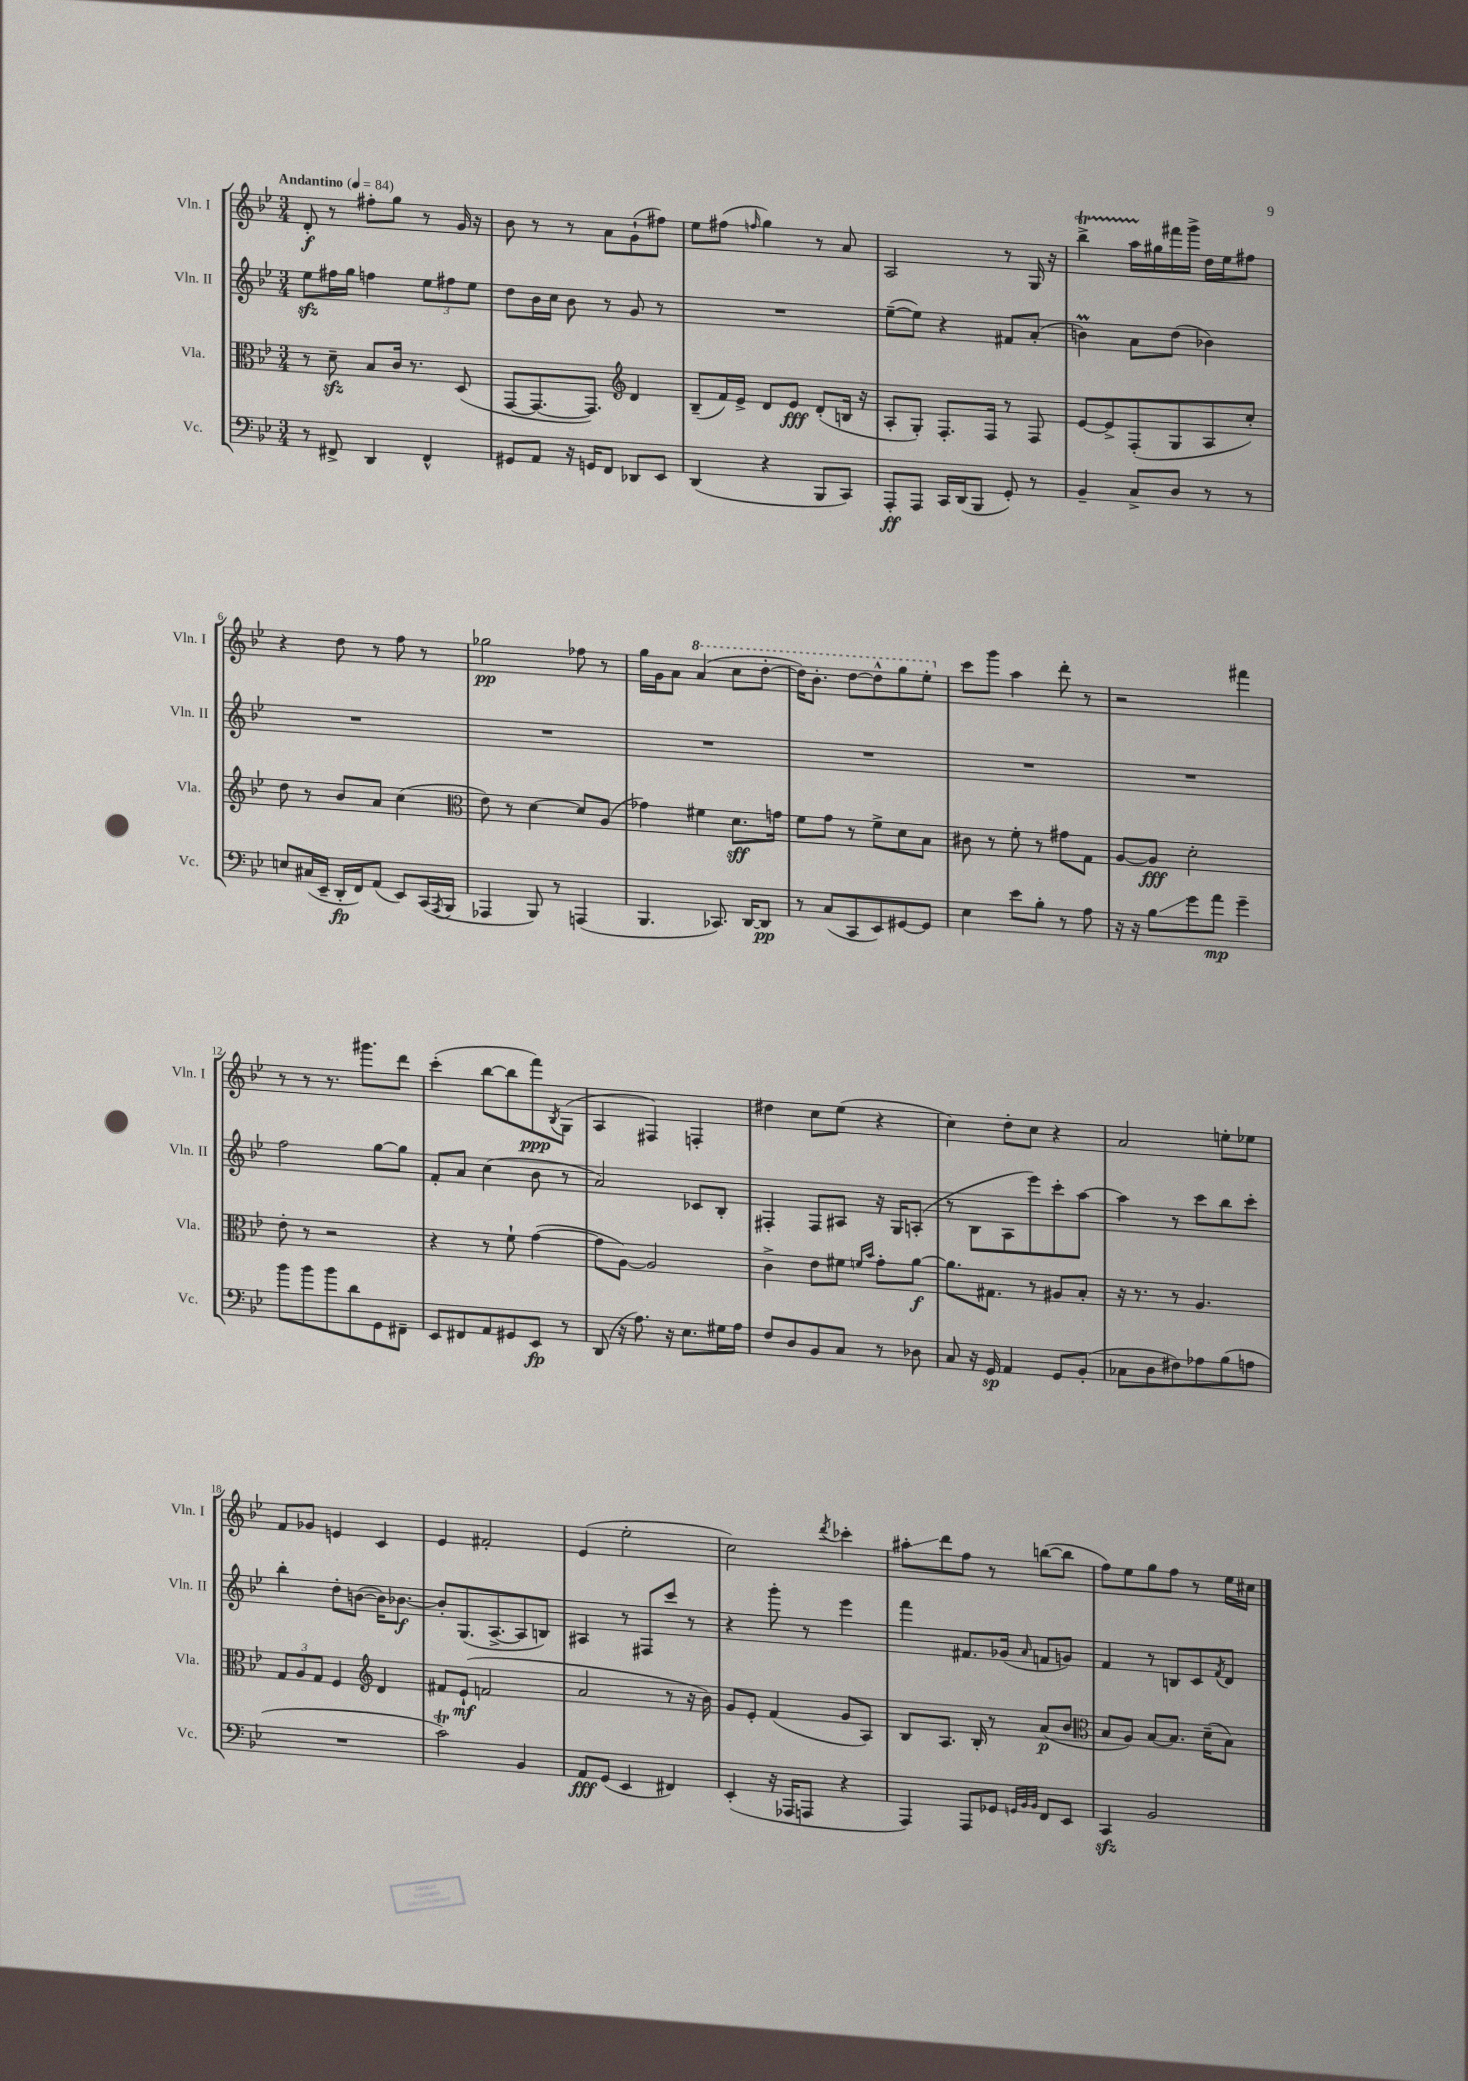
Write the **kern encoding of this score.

**kern	**kern	**kern	**kern
*staff4	*staff3	*staff2	*staff1
*clefF4	*clefC3	*clefG2	*clefG2
*k[b-e-]	*k[b-e-]	*k[b-e-]	*k[b-e-]
*M3/4	*M3/4	*M3/4	*M3/4
*MM84	*MM84	*MM84	*MM84
8r	8r	8ee-\L	8d'/
8FF#^/	8d~\	16ff#\L	8r
.	.	16gg\JJ	.
4DD/	8B-/L	4ff\	8ff#'\L
.	16c/Jk	.	8gg\J
.	8.r	.	.
4FF#^^/	.	12ee-\L	8r
.	.	12ff#\	.
.	(8D/	.	16g/
.	.	12ee-\J	.
.	.	.	16r
=	=	=	=
8GG#/L	[8GG/L	8dd\L	8b-\
8AA/J	8.GG/_	16b-\L	8r
.	.	16cc\JJ	.
16r	.	8b-\	8r
16GG/LK	8.GG/]J)	.	.
8FF/J	.	8r	8a\L
*	*clefG2	*	*
8DD-/L	4d/	8g/	(8g`\
8EE-/J	.	8r	8ff#\J)
=	=	=	=
(4DD/	(8B-~/L	2.r	8ee-\L
.	16f/L)	.	(8ff#\J
.	16e-^/JJ	.	.
.	.	.	16qqff/
4r	8d/L	.	4gg\)
.	8e-/J	.	.
8BBB-/L	(8d'/L	.	8r
8CC/J)	16B/Jk	.	8a/
.	16r	.	.
=	=	=	=
8AAA'/L	8A'/L	([8ee-~\L	2A/
8AAA/J	8G'/J)	8ee-\]J)	.
16CC/LL	8.F'/L	4r	.
(16DD/J	.	.	.
8BBB-/J	.	.	.
.	16F/Jk	.	.
8GG'/)	8r	8f#/L	8r
8r	8F/	(8a'/J	16G/
.	.	.	16r
=	=	=	=
4BB-~/	[8e-/L	4b\)	4bb-^\
.	8e-^/]	.	.
8C^/L	(8F'/	8a\L	16aa\LL
.	.	.	16gg#\
8D/J	8G/	(8dd\J	16fff#\
.	.	.	16ggg^\JJ
8r	8A/	4b-\)	16dd\LL
.	.	.	16ee-\J
8r	8cc'/J)	.	8ff#\J
=	=	=	=
8E/L	8dd\	2.r	4r
(16C#/L	8r	.	.
16EE-~/JJ	.	.	.
16DD'/LL	8b-/L	.	8dd\
16FF/J)	.	.	.
(8AA/J	8a/J	.	8r
8EE-/L)	(4cc\	.	8ff\
(16CC/L	.	.	8r
8qAAA/	.	.	.
16BBB-/JJ	.	.	.
=	=	=	=
*	*clefC3	*	*
4AAA-/	8e-\)	2.r	2gg-\
.	8r	.	.
8BBB-/)	[4d\	.	.
8r	.	.	.
(4AAA/	8d/]L	.	8ff-\
.	(8A/J	.	8r
=	=	=	=
4.BBB-/	4g-\)	2.r	16gg\LL
.	.	.	16g\J
.	.	.	8a\J
.	4f#\	.	(4aa/
8.CC-/)	.	.	.
.	8.d\L	.	8ccc\L
[16DD/LK	.	.	.
8DD/]J	.	.	[8ddd'\J
.	16g\Jk	.	.
=	=	=	=
8r	8f\L	2.r	16ddd\]LK)
.	.	.	8.bb-'\J
(8C/L	8g\J	.	.
8CC/	8r	.	[8ddd\L
8EE-/)	8f^\L	.	8ddd^^\]
[8GG#/	8d\	.	8ggg\
8GG#/]J	8B-\J	.	8eee-'\J
=	=	=	=
4E-\	8c#\	2.r	8ccc\L
.	8r	.	8ggg\J
8e-\L	8f'\	.	4aa\
8B-'\J	8r	.	.
8r	8g#\L	.	8ddd'\
8A\	8G\J	.	8r
=	=	=	=
16r	[8A/L	2.r	2r
16r	.	.	.
8B-\L	8A/]J	.	.
8g\	2d'\	.	.
8a\J	.	.	.
4g~\	.	.	4fff#\
=	=	=	=
8b-\L	8e-'\	2ff\	8r
8b-\	8r	.	8r
8b-\	2r	.	8.r
8d\	.	.	.
.	.	.	8.ggg#\L
8GG\	.	[8gg\L	.
8FF#~\J	.	8gg\]J	8ddd\J
=	=	=	=
8EE-/L	4r	8f'/L	(4ccc'\
8FF#/	.	8a/J	.
8AA/	8r	(4cc\	[8bb-\L
8GG#/	8f`\	.	8bb-\]
8EE-/J	([4g\	8b-\	8fff\)
.	.	.	8qB-/
8r	.	8r	(8G\J
=	=	=	=
(8DD/	8g\]L	2a/)	4A/
16r	[8A\J)	.	.
8.A\)	.	.	.
.	2A/]	.	4F#/)
16r	.	.	.
8.E-\L	.	.	.
.	.	8c-/L	4F'/
16G#\L	.	8B-'/J	.
16A\JJ	.	.	.
=	=	=	=
8F/L	4c^\	4F#'/	4dd#\
8D/	.	.	.
8BB-/	8e-\L	8F#/L	8cc\L
8C/J	8f#\J	8A#/J	(8ee-\J
.	16qqf/LL	.	.
.	16qqb-/JJ	.	.
8r	8g'\L	16r	4r
.	.	16G/LK	.
8D-\	[8a\J	(8A'/J	.
=	=	=	=
8C/	8.a\]L	8r	4cc\)
16r	.	8B-\L	.
16GG/	8.G#\J	.	.
4AA/	.	8A\	8dd'\L
.	8r	8eee-\)	8cc\J
8GG/L	8A#/L	8ccc'\	4r
(8BB-'/J	8B-'/J	[8aa\J	.
=	=	=	=
8C-\L	16r	4aa\]	2a/
.	8.r	.	.
8D\	.	.	.
8F#\)	8r	8r	.
8A-\	4.A/	8ccc\L	.
(8B-\	.	8bb-\	8ee'\L
8A\J	.	8ccc'\J	8ee-\J
=	=	=	=
2.r	12G/L	4bb-'\	8f/L
.	12A/	.	.
.	.	.	8g-/J
.	12G/J	.	.
.	4F/	8dd'\L	4e/
.	.	([8b\J	.
*	*clefG2	*	*
.	4d/	16b\]LK)	4c/
.	.	[8.b-\J	.
=	=	=	=
2c\)	8f#/L	8b-'/]L	4e-/
.	(8e-`/J	(8.G/	.
.	2f/	.	2f#'/
.	.	[8.A^/	.
4BB-/	.	8A/]	.
.	.	8B/J)	.
=	=	=	=
8AA/L	2a/	4A#/	(4e-/
(8GG/J	.	.	.
4EE-/	.	8r	2ee-'\
.	.	8F#/L	.
4FF#/)	8r	8ccc/J	.
.	16r	8r	.
.	16b-\)	.	.
=	=	=	=
(4EE-'/	8g/L	4r	2cc\)
.	8e-'/J	.	.
16r	(4f/	8ggg'\	.
16AAA-/LK	.	.	.
8AAA/J	.	8r	.
.	.	.	8qddd/
4r	8g/L	4eee-\	4ccc-'\
.	8A/J)	.	.
=	=	=	=
4AAA/)	8B-/L	4fff\	8aa#'\L
.	8.A/J	.	8ddd\
8AAA/L	.	8.f#/L	8ff\J
.	16B-'/	.	.
8GG-/J	8r	.	8r
.	.	(16g-/Jk	.
32qqGG/LLL	.	.	.
32qqBB-/	.	.	.
32qqBB-/JJJ	.	16qqa/	.
8FF/L	(8a/L	8f/L	([8bb\L
8EE-/J	8b-/J	8g/J)	8bb\]J
=	=	=	=
*	*clefC3	*	*
4CC/	8B-/L	4f/	8ff\L)
.	8A/J)	.	8ee-\
2BB-/	[8B-/L	8r	8gg\
.	8.B-/]J	8B/L	8ff\J
.	.	8c/	8r
.	(16d~\LK	.	.
.	.	8qf/	.
.	8B-\J)	8d/J	16ee-\LL
.	.	.	16cc#\JJ
==	==	==	==
*-	*-	*-	*-
